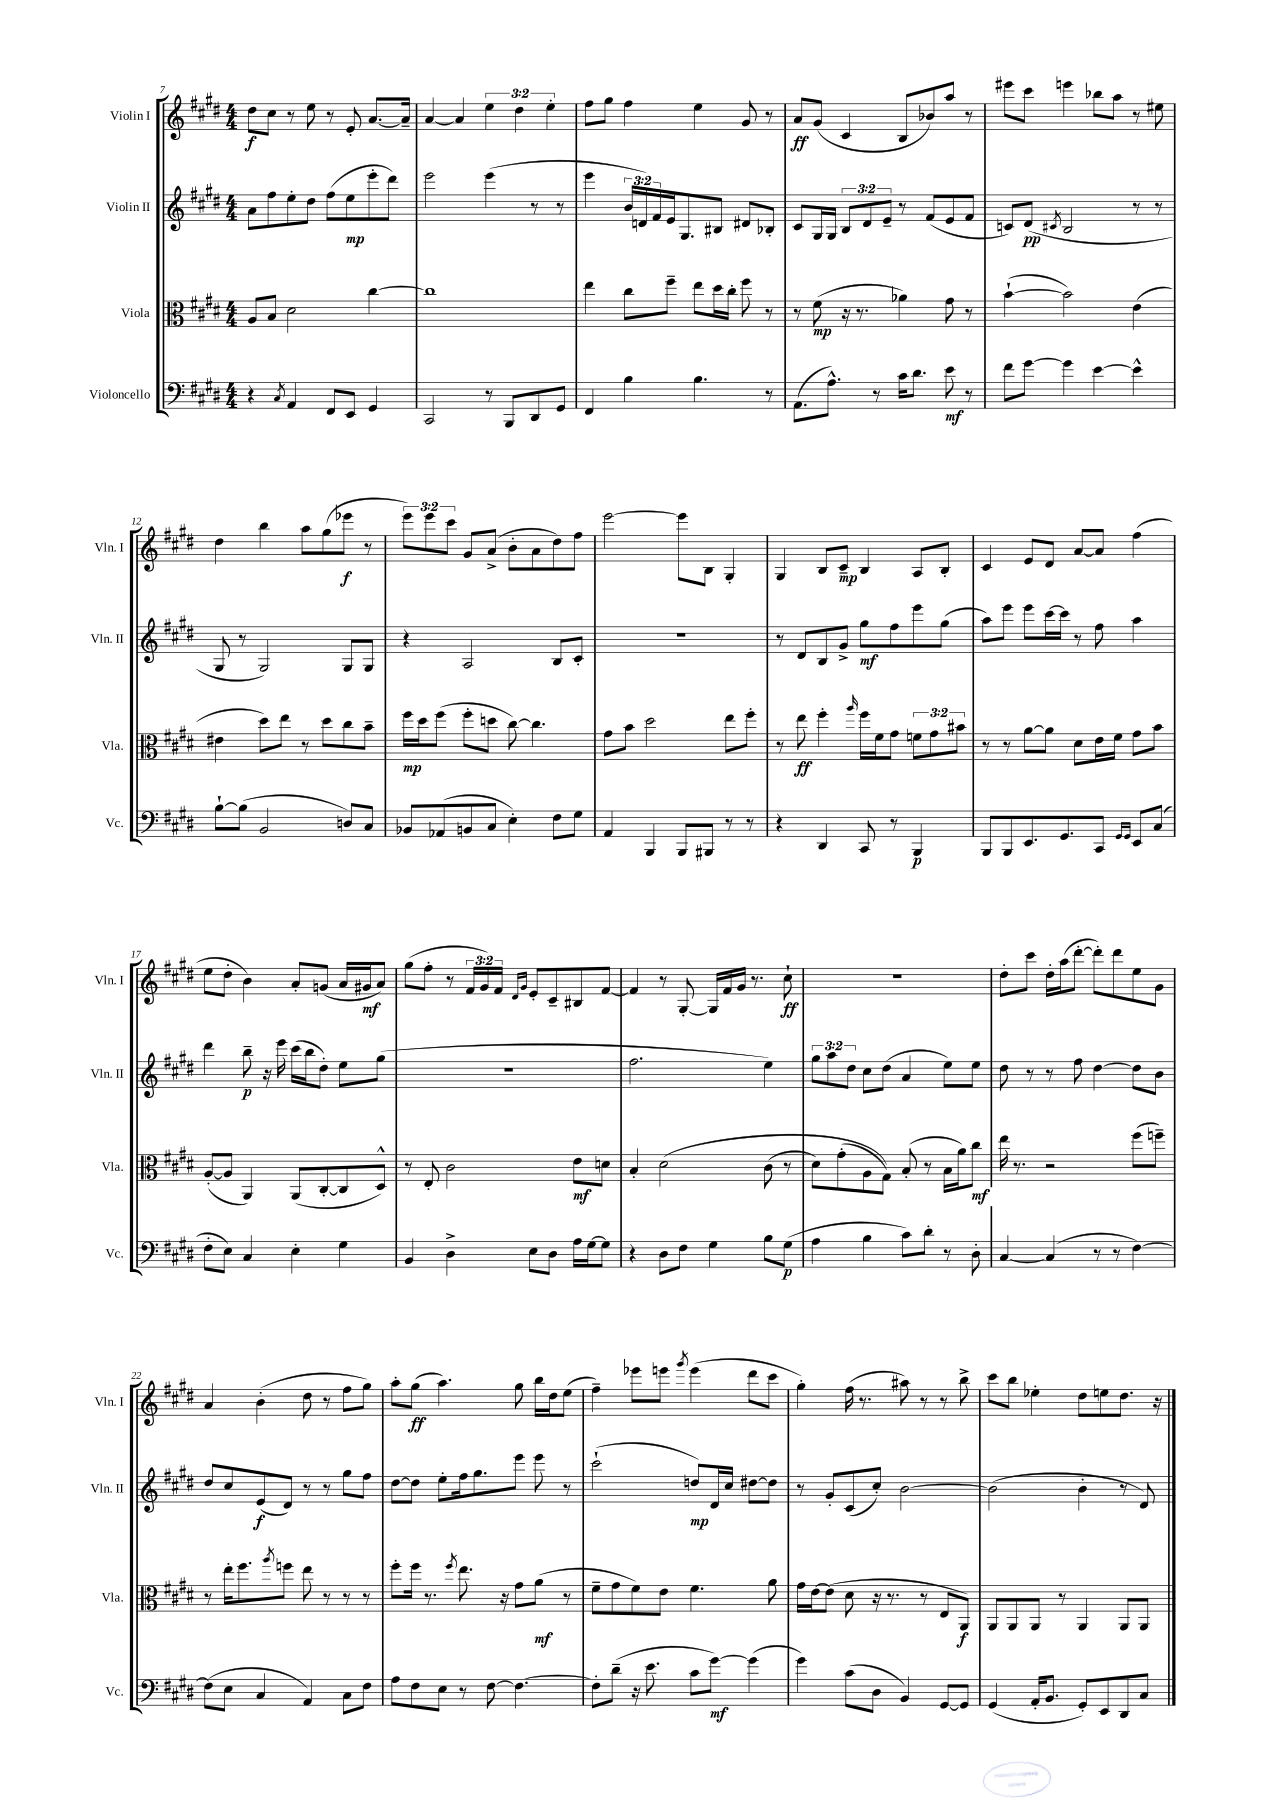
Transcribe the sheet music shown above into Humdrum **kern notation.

**kern	**kern	**kern	**kern
*staff4	*staff3	*staff2	*staff1
*clefF4	*clefC3	*clefG2	*clefG2
*k[f#c#g#d#]	*k[f#c#g#d#]	*k[f#c#g#d#]	*k[f#c#g#d#]
*M4/4	*M4/4	*M4/4	*M4/4
4r	8A/L	8a\L	8dd#\L
.	8B/J	8ff#\	8cc#\J
8qC#/	.	.	.
4AA/	2d#\	8ee'\	8r
.	.	8dd#\J	8ee\
8FF#/L	.	(8ff#\L	8r
8EE/J	.	8ee\	8e'/
4GG#/	[4cc#\	8eee'\	[8.a/L
.	.	8ddd#\J)	.
.	.	.	16a~/]Jk
=	=	=	=
2CC#/	1cc#]	2eee\	[4a/
.	.	.	4a/]
8r	.	(4eee\	6ee\
8BBB/L	.	.	.
.	.	.	6dd#\
8DD#/	.	8r	.
.	.	.	6ee'\
8GG#/J	.	8r	.
=	=	=	=
4FF#/	4ee\	4eee\	8ff#\L
.	.	.	8gg#\J
4B\	8cc#\L	24b/LL	4ff#\
.	.	24d/)	.
.	.	24f#/	.
.	8ff#~\J	16e/J	.
.	.	8.G#/	.
4.B\	8ee\L	.	4ee\
.	16dd#\L	8B#/J	.
.	16cc#'\JJ	.	.
.	8ff#\	8d#/L	8g#/
8r	8r	8B-'/J	8r
=	=	=	=
(8.AA\L	8r	8c#/L	8a/L
.	(8f#\	16G#/L	(8g#/J
8.A^^\J)	.	16G#/JJ	.
.	16r	12B/L	4c#/
.	8.r	.	.
.	.	12d#/	.
8r	.	.	.
.	.	12e~/J	.
16c#\LK	4a-\)	8r	8B/L
8.d#\J	.	.	.
.	.	(8f#/L	8b-/)
8e\	8g#\	8e/	8aa/J
8r	8r	8f#/J	8r
=	=	=	=
8f#\L	([4b`\	8c/L)	8eee#\L
[8g#\J	.	(8d#/J	8ccc#\J
.	.	8qc#/	.
4g#\]	2b\])	2B/	4eee\
[4e\	.	.	8bb-\L
.	.	.	8aa\J
4e^^\]	(4e\	8r	8r
.	.	8r	8ee#\
=	=	=	=
[8B`\L	4e#\	8G#/	4dd#\
(8B\]J	.	8r	.
2BB/	8dd#\L)	2G#/)	4bb\
.	8ee\J	.	.
.	8r	.	8aa\L
.	8dd#\L	.	(8gg#\
8D/L)	8cc#\	8G#/L	8eee-\J
8C#/J	8b~\J	8G#/J	8r
=	=	=	=
8BB-/L	16ff#\LL	4r	12eee\L)
.	16dd#\J	.	.
.	.	.	12eee\
(8AA-/	(8ff#\J	.	.
.	.	.	12ccc#\J
8BB/	8ff#'\L	2A/	8g#/L
8C#/J	8dd\J	.	(8a^/J
4E'\)	[8cc#\)	.	8b'\L
.	4.cc#\]	.	8a\
8F#\L	.	8B/L	8dd#\)
8G#\J	.	8c#'/J	8ff#\J
=	=	=	=
4AA/	8g#\L	1r	[2eee\
.	8b\J	.	.
4BBB/	2dd#\	.	.
8BBB/L	.	.	8eee\]L
8BBB#/J	.	.	8B\J
8r	8ee\L	.	4G#'/
8r	8ff#'\J	.	.
=	=	=	=
4r	8r	8r	4G#/
.	8ee\	8d#/L	.
4DD#/	4ff#'\	8B/	8B/L
.	.	8g#^/J	8c#~/J
.	16qqaa/	.	.
8CC#/	16ff#\LL	8gg#\L	4B/
.	16f#\J	.	.
8r	8g#\J	8ff#\	.
4BBB/	12f\L	8eee\	8A/L
.	12g#\	.	.
.	.	(8gg#\J	8B'/J
.	12b#\J	.	.
=	=	=	=
8BBB/L	8r	8aa\L)	4c#/
8BBB/	8r	8eee\J	.
8.EE/	[8a\L	8eee\L	8e/L
.	8a\]J	[16ccc#\L	8d#/J
8.GG#/	.	16ccc#\]JJ	.
.	8d#\L	8r	[8a/L
8CC#/J	16e\L	8ff#\	8a/]J
.	16f#\JJ	.	.
16qqGG#/LL	.	.	.
16qqGG#/JJ	.	.	.
8EE/L	8g#\L	4aa\	(4ff#\
(8C#/J	8b\J	.	.
=	=	=	=
8F#'\L	([8A'/L	4ddd#\	8ee\L
8E\J)	8A/]J	.	8dd#'\J
4C#/	4AA/)	8bb~\	4b\)
.	.	16r	.
.	.	16eee\	.
4E'\	(8AA/L	(16ccc#\LL	8a'/L
.	.	16bb\J	.
.	[8C#'/	8dd#'\J)	(8g/J
4G#\	8C#/]	8ee\L	16a/LL
.	.	.	16g#/J
.	8D#^^/J)	(8gg#\J	8a/J)
=	=	=	=
4BB/	8r	1r	(8gg#\L
.	8E'/	.	8ff#'\J
4D#^\	2c#\	.	8r
.	.	.	24f#/LL
.	.	.	24g#/)
.	.	.	24f#/JJ
.	.	.	16qqd#/LL
.	.	.	16qqg#/JJ
8E\L	.	.	8e'/L
8D#\J	.	.	8c#~/
16A\LL	8e\L	.	8B#/
[16G#\J	.	.	.
8G#\]J	8d\J	.	[8f#/J
=	=	=	=
4r	4B'/	2.ff#\	4f#/]
8D#\L	&(2d#\	.	8r
8F#\J	.	.	[8G#'/
4G#\	.	.	16G#/]LL
.	.	.	16f#/
.	.	.	16g#/JJ
.	.	.	8.r
8B\L	(8c#\	4ee\)	.
(8G#\J	8r	.	8cc#`\
=	=	=	=
4A\	8d#\L)	12gg#\L	1r
.	.	12aa\	.
.	(8g#'\	.	.
.	.	12dd#\J	.
4B\	8A\	8cc#\L	.
.	8G#\J)&)	(8dd#\J	.
8c#\L)	(8B'/	4a/	.
8d#'\J	8r	.	.
8r	16B\LL	8ee\L)	.
.	16a\J)	.	.
8D#'\	8cc#\J	8ee\J	.
=	=	=	=
[4C#/	16ee\	8dd#\	8dd#'\L
.	8.r	.	.
.	.	8r	8ccc#\J
(4C#/]	2r	8r	16dd#'\LL
.	.	.	(16aa\J
.	.	8ff#\	[8ddd#'\J
8r	.	[4dd#\	8ddd#'\]L)
8r	.	.	8ddd#\
[4F#\)	(8ff#\L	8dd#\]L	8ee\
.	8ff~\J)	8b\J	8g#\J
=	=	=	=
(8F#\]L	8r	8dd#/L	4a/
8E\J	16ee'\LK	8cc#/	.
.	8.ff#\	.	.
4C#/	.	(8e/	(4b'\
.	8qaa/	.	.
.	8ff\J	8d#/J)	.
4AA/)	8ee\	8r	8dd#\
.	8r	8r	8r
8C#\L	8r	8gg#\L	8ff#\L
8F#\J	8r	8ff#\J	8gg#\J)
=	=	=	=
8A\L	8ff#'\L	[8dd#\L	8aa'\L
8F#\	16ff#\Jk	8dd#\]J	(8gg#\J
.	8.r	.	.
8E\J	.	8ee'\L	4.aa\)
.	8qff#/	.	.
8r	8.ee\	16ff#\k	.
.	.	8.gg#\	.
[8F#\	.	.	.
.	16r	.	.
4.F#\_	8g#\L	8eee\J	8gg#\
.	(8a\J	8eee\	16bb\LL
.	.	.	16dd#\J
.	8r	8r	(8ee\J
=	=	=	=
8F#'\]L	8f#~\L	(2ccc#`\	4ff#~\)
(8d#~\J	8g#\	.	.
16r	8f#\)	.	8eee-\L
8.e\	.	.	.
.	8e\J	.	8eee\J
.	.	.	8qggg#/
8c#\L	4.f#\	8dd/L)	(4eee\
[8g#\J)	.	16d#/L	.
.	.	16cc#/JJ	.
(4g#\]	.	[8dd#\L	8ddd#\L
.	8a\	8dd#\]J	8ccc#\J
=	=	=	=
4g#\)	16g#\LL	8r	4gg#'\)
.	[16e\J	.	.
.	(8e\]J	8g#'/L	.
(8c#\L	8d#\	(8c#/	(16ff#\
.	.	.	8.r
8D#\J	16r	8cc#'/J)	.
.	8.r	.	.
4BB/)	.	[2b\	8aa#\)
.	8r	.	8r
[8GG#/L	8E/L	.	8r
8GG#/]J	8AA/J)	.	8bb^\
=	=	=	=
(4GG#/	8AA/L	(2b\]	8ccc#\L
.	8AA/	.	8bb\J
16AA'/LK	8AA/J	.	4ee-'\
8.BB/J	.	.	.
.	8r	.	.
8GG#'/L)	4AA/	4b'\	8dd#\L
8EE/	.	.	8ee\
8DD#/	8AA/L	8r	8.dd#\J
8C#/J	8AA/J	8d#/)	.
.	.	.	16r
==	==	==	==
*-	*-	*-	*-
